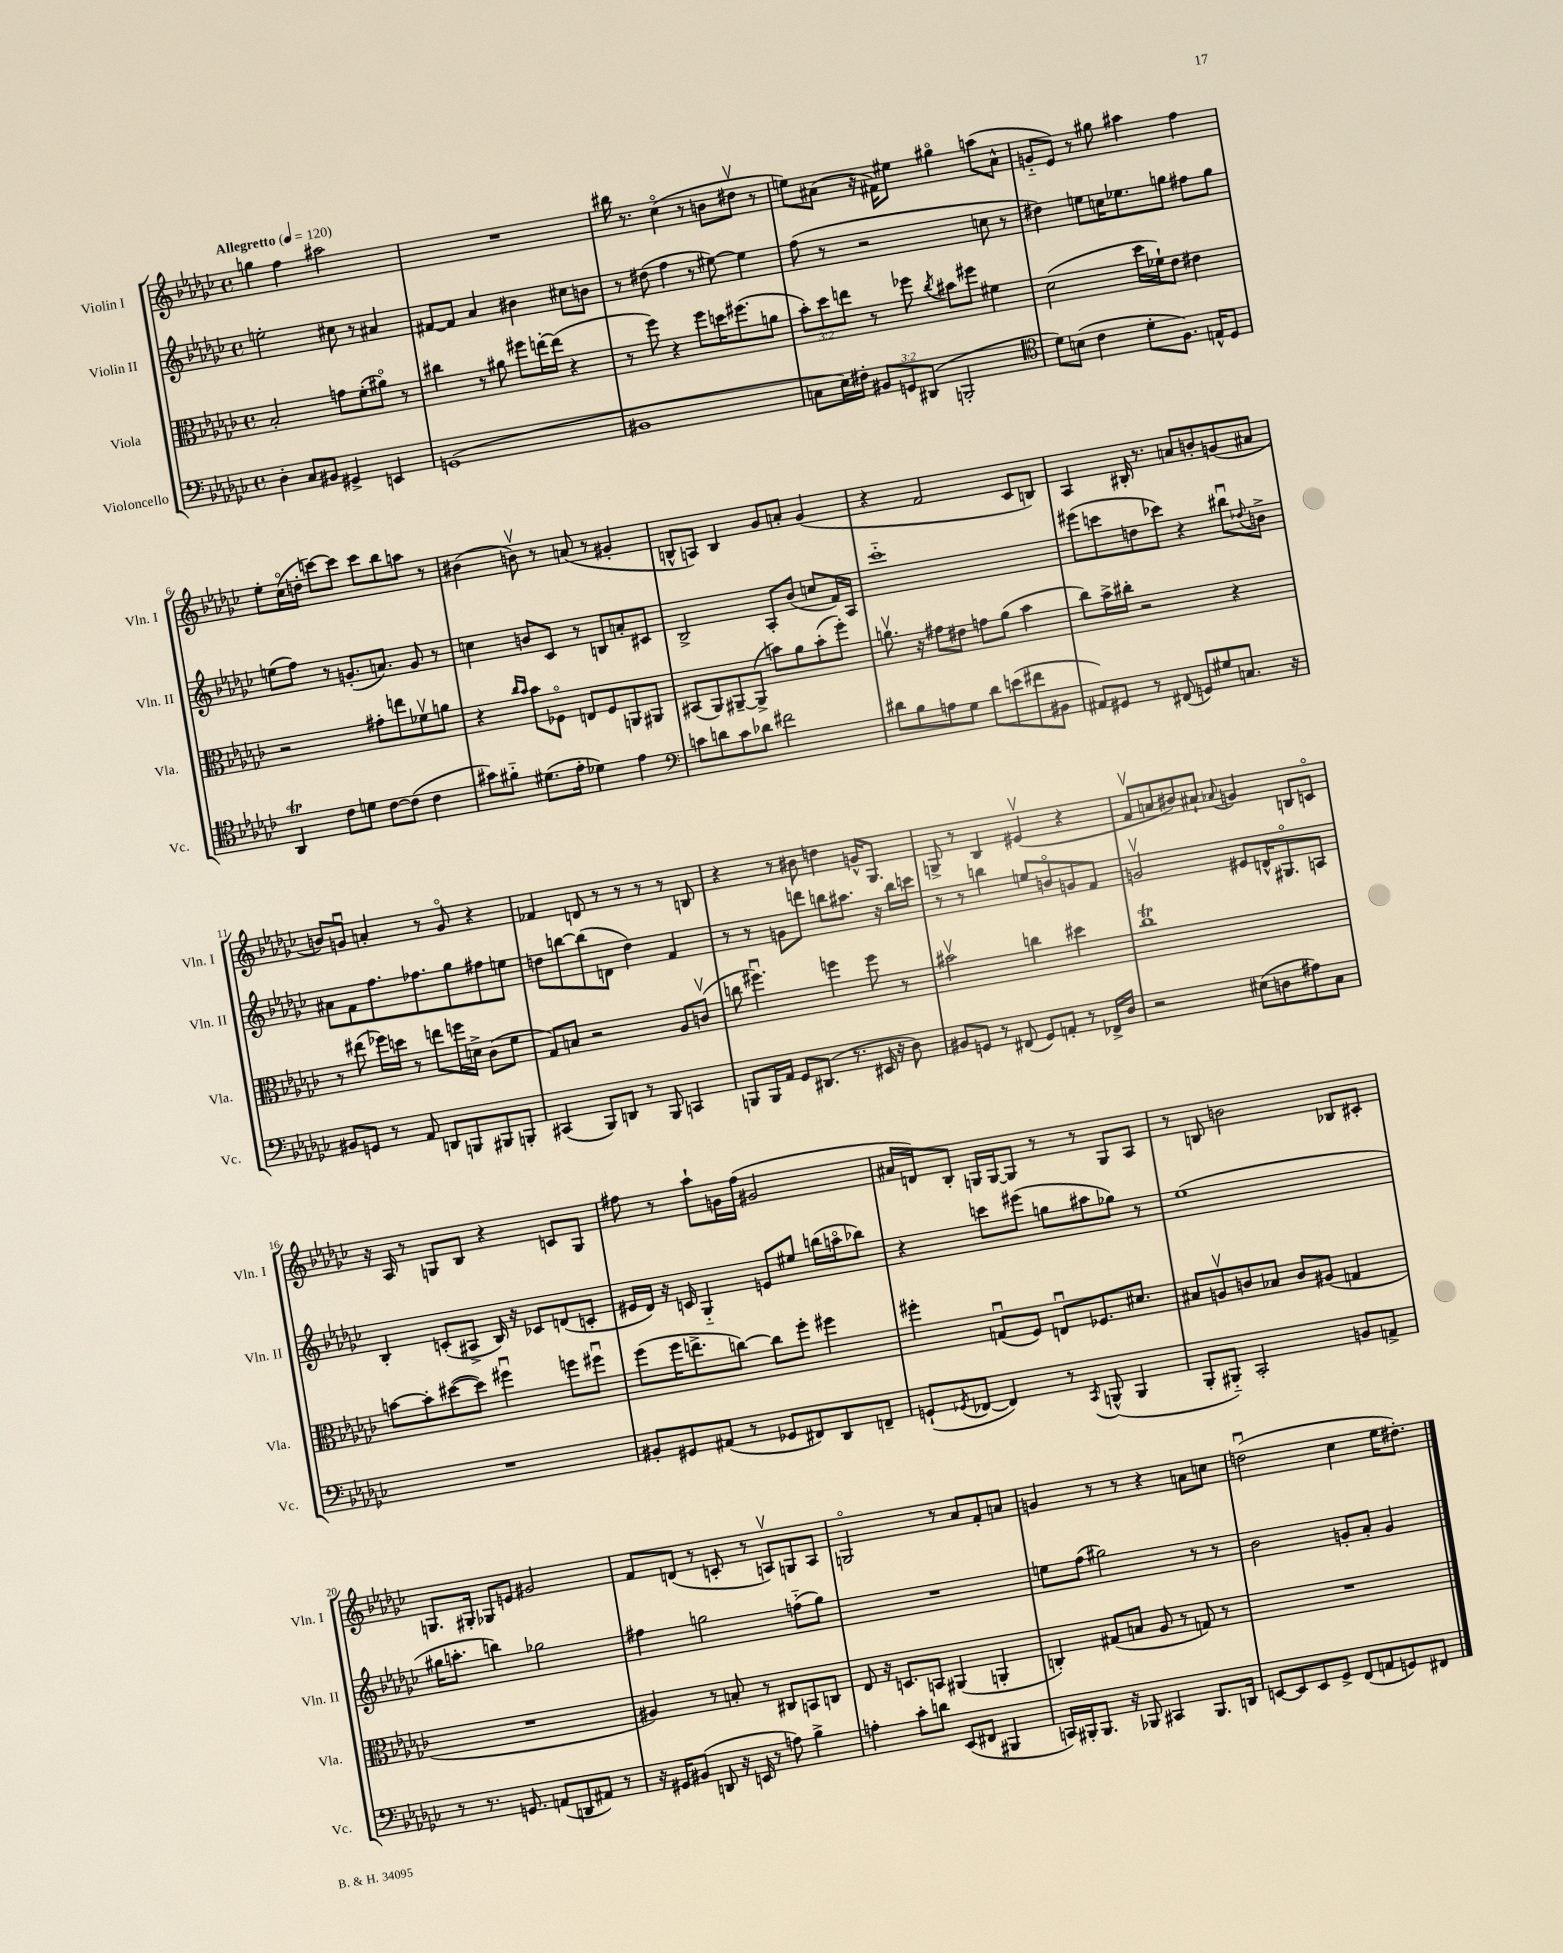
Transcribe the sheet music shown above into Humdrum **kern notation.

**kern	**kern	**kern	**kern
*staff4	*staff3	*staff2	*staff1
*clefF4	*clefC3	*clefG2	*clefG2
*k[b-e-a-d-g-c-]	*k[b-e-a-d-g-c-]	*k[b-e-a-d-g-c-]	*k[b-e-a-d-g-c-]
*M4/4	*M4/4	*M4/4	*M4/4
*met(c)	*met(c)	*met(c)	*met(c)
*MM120	*MM120	*MM120	*MM120
4D-'	2B-'	2ee'	4gg
8C-	.	.	4ff
8BB#	.	.	.
4GG#^	8g	8cc#	2aa#
.	(8f'	8r	.
4EE	8a#o)	4a#	.
.	8r	.	.
=	=	=	=
(1GG	4cc#	[8f#	1r
.	.	8f#]	.
.	8r	4a-	.
.	8a#	.	.
.	8ff#	4b#	.
.	[16ee'	.	.
.	(16ee]	.	.
.	4r	8cc#	.
.	.	8b	.
=	=	=	=
1BB#	8r	8r	16bb#
.	.	.	8.r
.	8ff)	(8dd#	.
.	4r	4ff	(4cc-o
.	8ff	8r	8r
.	16dd	[8ee#)	8b
.	(8.ff#	.	.
.	.	4ee#]	8dd#v
.	8a	.	8r
=	=	=	=
8C	12b-')	(8ff	8ee)
.	12dd-	.	.
16E-)	.	8r	(8a#
.	12ee	.	.
16F#'	.	.	.
12BB#	8r	2r	16r
.	.	.	16f#)
12GG	.	.	.
.	8ff-	.	8ee#
(12DD#	.	.	.
.	8qcc-	.	.
2BBB'	8b#	.	4gg#o
.	8ff#	.	.
.	4f#	8cc	(8aa
.	.	8r	8a#^^
=	=	=	=
*clefC4	*	*	*
8d-)	(2d-	4dd#)	8g'~
(8B	.	.	8e-)
4c-	.	8ee	8r
.	.	16cc	8gg#
.	.	8.ee-	.
8d-'	16dd-	.	4aa#
.	16f-`)	.	.
8.F)	8e-	8gg	.
.	4e#	8ff#	4ff
16E^^	.	.	.
8D-	.	8gg	.
=	=	=	=
4AA-	2r	(8ee	8ee-'
.	.	8ff)	(16cc-o
.	.	.	16dd'
8c-	.	8r	[8ccc)
8d	.	(8.g'	8ccc]
[8c-	8g#'	.	8ccc
.	.	8.a)	.
(8c-]	8ee	.	8bb-
4c-	8f-v	8g	8aa
.	8a	8r	8r
=	=	=	=
8g#)	4r	4cc	(4b#
8f#'~	.	.	.
.	16qqcc-	.	.
.	16qqb-	.	.
(8.d#	8b-	8b	8bv)
.	8F-o	8c-	8r
16e-'	.	.	.
4d-)	8E	8r	(8a
.	8F-	8B	8r
4e-	8AA	8a'	4g#'
.	8AA#	8c#	.
=	=	=	=
*clefF4	*	*	*
8c	(8BB#	2B-^	8B^^
8d	8AA-)	.	8A)
8c	[8AA#~	.	4B
8d-	(8AA#^]	.	.
2f#	8b)	8A-'	8g-
.	8a-	(8b-	8a'
.	(8b'	8cc	(4g-
.	8ff')	16f)	.
.	.	16A-	.
=	=	=	=
8d#	8.av	1ccc-'~	4r
8B-	.	.	.
.	16r	.	.
8A	8g#	.	2f
8G-	8e#	.	.
8d#	8g	.	.
(8e	(8a	.	.
8f#	4b-	.	8c-
8BB#	.	.	8B)
=	=	=	=
8AA#)	8cc-)	(8eee#	4A-
8GG#	16b-^	8ccc	.
.	16cc#'	.	.
8r	2r	8dd	16B#'
.	.	.	8.r
(8FF#	.	8ccc-)	.
8GG)	.	4r	8a
8G#	.	.	8b'
8.C	4r	8bb#u	(8g
.	.	8qqdd-	.
.	.	8b^	8a#
16r	.	.	.
=	=	=	=
8BB#	8r	8a#	8b)
8GG	(8ee#	8f	8gu
8r	16ff-)	8.ff	4a'
.	16dd	.	.
8AA-	8r	.	.
.	.	8.ff-	.
8DD	8ee	.	8r
8BBB	16ff	8gg-	8go
.	16d^	.	.
8BBB#	(8c-	8ff#	4r
8BBB'	8f	8ee	.
=	=	=	=
(4CC#	8G-)	8dd	4f-
.	8B	[8bb	.
8BBB-)	2r	(8bb]	8d
8DD	.	8d	8r
8r	.	4dd)	8r
8BBB-	.	.	8r
4CC	8A-	4f	8r
.	(8cv	.	8B
=	=	=	=
8BBB	8cc	8r	4r
16BBB	4.ff#u)	8r	.
16AA-	.	.	.
8GG-	.	8g	8r
(8.DD#	.	8ddd	8b#
.	4ff	8bb	4dd
8.r	.	.	.
.	.	8.aa#	.
16EE#	8ff	.	16g^^
16r	.	16r	8.G-
8D-)	8r	16bb	.
.	.	16ccc	.
=	=	=	=
8BB#	2b#v	8r	8G^
8GG	.	8r	8r
8r	.	4bb	4B-
(8FF#	.	.	.
8GG)	4cc	8ee	(4e#v
8AA'	.	8bo	.
8r	4dd#	8g	4r
16FF-^	.	8f	.
16D-	.	.	.
=	=	=	=
2r	1cc-	2gv	8fv
.	.	.	8a
.	.	.	8b#)
.	.	.	8a#`
.	.	.	8qqa-
(8E#	.	8e#	4g
8D	.	16d^^	.
.	.	8.G#o	.
8A#)	.	.	8B
8C-	.	8A	8co
=	=	=	=
1r	[8b	4B-'	16r
.	.	.	16A-
.	8b']	.	8r
.	([8dd#	(8c'	8G
.	8dd#])	8A#^	8B-
.	4ff#u	16B-)	4r
.	.	16r	.
.	.	8c-	.
.	8ff	(8d	8c
.	8ff#u	8c'	8G
=	=	=	=
8BB#'	(8ff	16e#	8ff#
.	.	16d-)	.
8GG#	16ff	16r	8r
.	8.ee^	16c	.
(8AA#	.	4G-'~	8aa-`
8r	[8cc)	.	16g
.	.	.	(16ff#
8GG-	8cc]	8e	2g#
8FF#)	8ff'	8ee#	.
8DD-	4ff#	(16bb	.
.	.	16aao	.
8FF~	.	8bb-)	.
=	=	=	=
(8GG`	4ff#'	4r	16a#
.	.	.	16d)
8qGG-	.	.	.
[8FF-	.	.	8B-'
4FF-])	(8Gu	8ccc	16G
.	.	.	[16G
.	8F)	(8eee#	8G]
8r	8Eu	8gg	8r
8qCC-	.	.	.
(8BBB^^	8.F-	8aa#	8r
4BBB	.	8gg-)	8G
.	8.d#	.	.
.	.	8r	8A-
=	=	=	=
8BBB-'	8B#	(1ee-	8r
8BBB#'~)	8Av	.	8B
2CC-'	8c	.	2b
.	8B-	.	.
.	8c	.	.
.	(8A#	.	.
8BB	4G	.	8B-
8AA^	.	.	8c#'
=	=	=	=
8r	1r	16gg#	8.G
.	.	8.aa'	.
8.r	.	.	.
.	.	.	16G#'
.	.	4bb)	8G-
8.GG	.	.	.
.	.	.	8e
(8AA	.	2gg-	2g#
8DD	.	.	.
8AA#)	.	.	.
8r	.	.	.
=	=	=	=
16r	4A#)	4ff#	8f
16GG#	.	.	.
(8BB#	.	.	(8d
8DD	8r	2gg	8r
16r	8B'	.	8c'
16EE	.	.	.
8r	8r	.	8r
8A)	8C#	.	8Av)
4B-^	8BB	(8ff'~	8G
.	8C	8gg)	8A
=	=	=	=
4A'	8E-	1r	2Go
.	16r	.	.
.	8.D	.	.
8c-'	.	.	.
8d	8BB	.	.
(8EE-	(4AA#	.	8r
8FF#	.	.	8a-
4BBB#	4AA'	.	8f'
.	.	.	8a
=	=	=	=
16CC)	4C')	8ee	4g
16BBB#'	.	.	.
8.BBB#	.	(8ff	.
.	(8G#	2gg#)	8r
16r	.	.	.
8BBB-	8B	.	8r
4CC#	8A-	.	4r
.	8r	.	.
8.BBB-	8G)	8r	8a
.	8r	8r	8cc
16DD	.	.	.
=	=	=	=
[8EE	1r	2b-	(2ddu
8EE]	.	.	.
8EE	.	.	.
8GG-^	.	.	.
(8FF	.	8g'	4cc-
8AA	.	8a-'	.
8GG)	.	4g	16ee-
.	.	.	8.dd#')
8FF#	.	.	.
==	==	==	==
*-	*-	*-	*-
